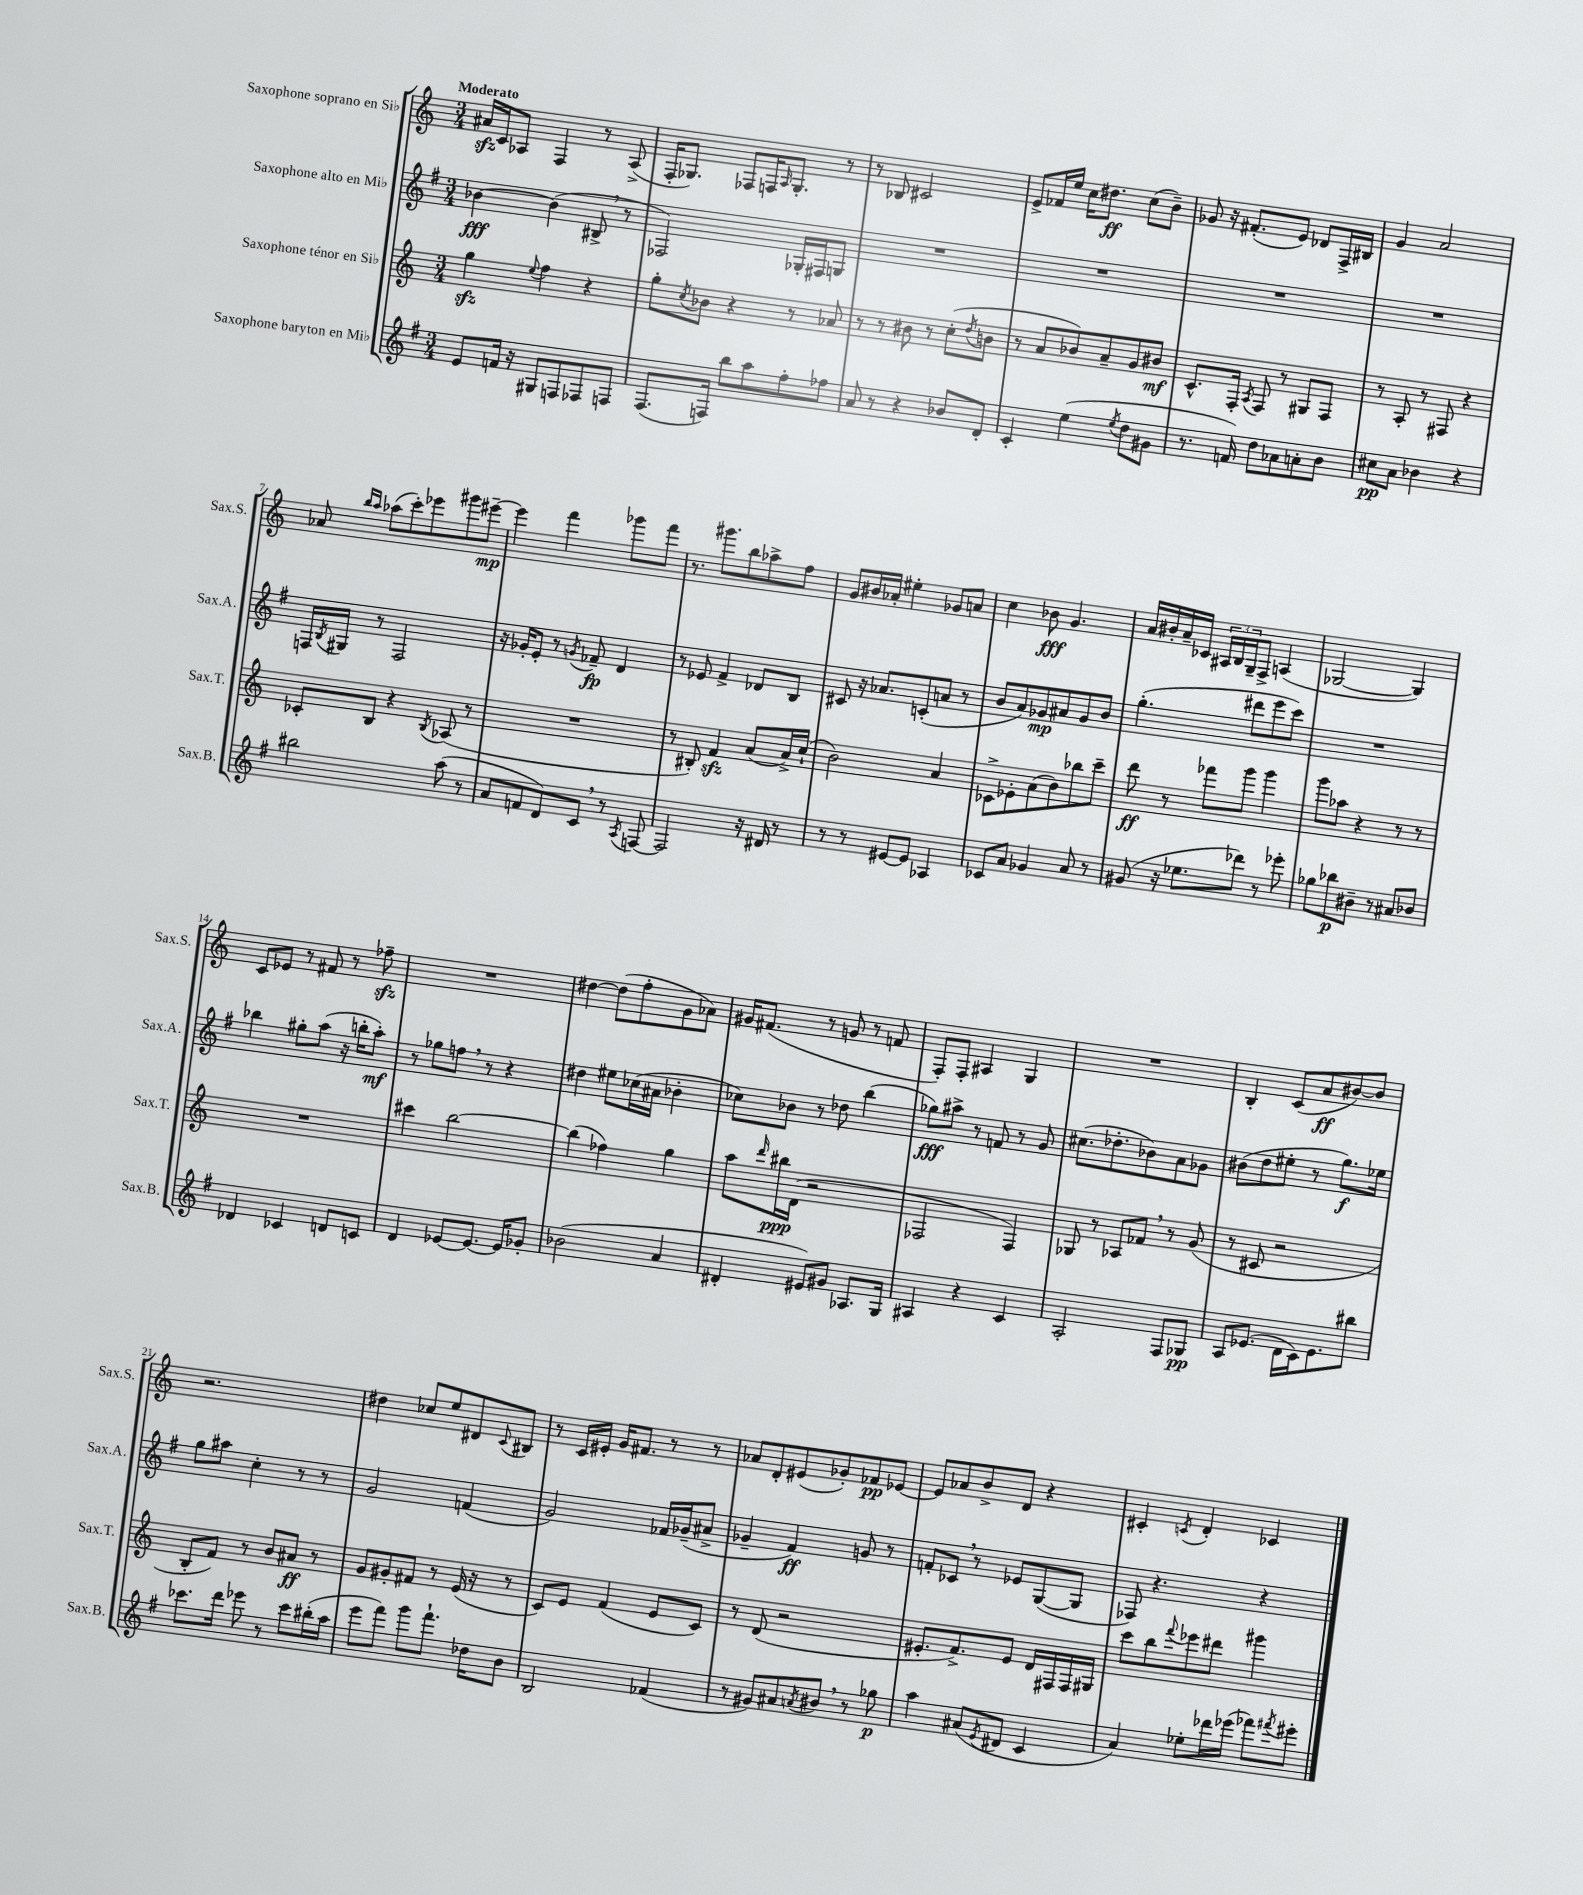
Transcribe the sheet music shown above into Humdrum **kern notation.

**kern	**kern	**kern	**kern
*staff4	*staff3	*staff2	*staff1
*clefG2	*clefG2	*clefG2	*clefG2
*k[f#]	*k[]	*k[f#]	*k[]
*M3/4	*M3/4	*M3/4	*M3/4
8e	4gg	[4b-	16a#
.	.	.	16c
16f	.	.	8A-
16r	.	.	.
.	8qqee	.	.
8G#	4ff	(4b-]	4F
8F	.	.	.
8F-	4r	8B#^	8r
8F	.	8r	(8A-^
=	=	=	=
(8.F#	8gg'	2F-)	16F'
.	.	.	8.G-)
.	8qcc	.	.
.	8b-	.	.
16F)	.	.	.
8bb	4r	.	8F-
8aa	.	.	16F
.	.	.	16qqA
.	.	.	8.G-'
8ff#'	8r	16G-'	.
.	.	16F#	.
8ff-	8a-	8G	8r
=	=	=	=
8a	8r	2.r	8r
8r	8r	.	8B-
4r	8b#	.	2c#
.	8r	.	.
8b-	(8cc'	.	.
.	8qdd	.	.
8d'	8b	.	.
=	=	=	=
4c'	8r	2.r	8e^
.	8a	.	16f-
.	.	.	16ee
(4ee	8b-)	.	16cc
.	.	.	8.dd#
.	8a~	.	.
8qee	.	.	.
8dd	8g	.	(8cc
8g#	8b#	.	8b~)
=	=	=	=
8.r	8.c^^	2.r	8g-
.	.	.	16r
16f)	16F'	.	(8.f#'
.	8qA	.	.
8dd	8F	.	.
8a-	8r	.	8e)
8a'	8G#	.	8d-
8b	8F	.	16F^
.	.	.	16B#
=	=	=	=
8cc#	8r	2.r	4g
8a	8A'	.	.
4b-	8r	.	2a
.	8F#	.	.
4r	4r	.	.
=	=	=	=
2bb#	8c-'	16F	8a-
.	.	8qB	.
.	.	16G#	.
.	.	.	16qqbb
.	.	.	16qqaa
.	8B	8r	(8aa-
.	4r	2F	8ccc')
.	.	.	8eee-
.	8qB	.	.
(8aa	(8A-	.	8ggg#
8r	8r	.	[8eee#~
=	=	=	=
8a	2.r	16r	4eee#]
.	.	16g-'	.
8f	.	8e'	.
8d)	.	8r	4fff
.	.	8qg	.
8c	.	8f-~	.
8r	.	4d	8ggg-
8qA	.	.	.
[8F	.	.	8fff
=	=	=	=
2F]	8r	8r	8.r
.	8B#')	8e-	.
.	.	.	8.ggg#
.	4f	4f#^	.
.	.	.	8bb
16r	(8a	8d-	8aa-^
16d#	.	.	.
8r	16a^)	8B	8ff
.	(16cc`	.	.
=	=	=	=
8r	2b)	8c#	8g
8r	.	16r	16b#
.	.	8.a-	16a-'
[8e#	.	.	4ee#'
8e#]	.	(8c'	.
4A-	4a	8a	8g-
.	.	8r	8a
=	=	=	=
8c-	8c-^	8b	4cc
8a	8e-'	8a)	.
4g-	(8a	8g-	8b-
.	8b)	8a#	4.g
8a	8bb-	8g-	.
8r	8ccc~	8b	.
=	=	=	=
(8g#	8ddd	(4.gg'	16a
.	.	.	16b#'
16r	8r	.	16a~
8.ee-	.	.	16c-
.	8fff-	.	24A#
.	.	.	24B
.	.	.	24G~
8ddd-)	8ggg	8ddd#	8F^
8r	4ggg	8eee	(4A
8eee-'	.	8ccc)	.
=	=	=	=
8gg-	8ggg	2.r	[2G-
8bb-	8aa-	.	.
8b#~	4r	.	.
8r	.	.	.
8a#	8r	.	4G-])
8b-	8r	.	.
=	=	=	=
4d-	2.r	4bb-	8c
.	.	.	8e-
4c-	.	8gg#'	8r
.	.	(8aa	8f#
8d	.	16r	8r
.	.	16bb'	.
8c	.	8aa')	8ff-~
=	=	=	=
4d	4ccc#	8r	2.r
.	.	8gg-	.
[8e-	[2bb	8ff	.
8.e-_	.	8r	.
.	.	4r	.
16e-]	.	.	.
8g-'	.	.	.
=	=	=	=
(2b-	(4bb]	4dd#	[4dd#
.	4ff-)	8ee#	(8dd#]
.	.	(16cc-	8ff'
.	.	16a#	.
4a	4gg	4b-'	8g
.	.	.	8a-)
=	=	=	=
4d#'	8aa	8cc-)	16g#
.	.	.	(8.f#
.	16qqddd	.	.
.	16bb#	8b-	.
.	(16d	.	.
8e#)	2r	8r	8r
8g#	.	8dd-	8g
8.A-	.	(4bb	8r
.	.	.	8f
16G	.	.	.
=	=	=	=
4A#	2F-	8gg-)	8F')
.	.	8aa#^	8F'
4r	.	8r	4A#
.	.	8f	.
4c	4F-)	8r	4G
.	.	8g	.
=	=	=	=
2A'	8G-	(8.cc#	2.r
.	8r	.	.
.	.	8.dd-'	.
.	8A-	.	.
.	8f-	8b-)	.
8F#	8r	8a	.
8G-	(8g	8g-	.
=	=	=	=
8A	8r	(8b#	4B'
(8.e-	8c#	8dd	.
.	2r	8ee#'	(8c
16d	.	.	.
16c)	.	8r	8a
8.e-	.	.	.
.	.	8.gg)	[8b#)
8bb#	.	.	8b#]
.	.	16ee-	.
=	=	=	=
8.ccc-	8B'	8gg	2.r
.	8f)	8aa#	.
16ddd	.	.	.
8eee-	8r	4cc'	.
8r	8b	.	.
8ccc-	8a#	8r	.
(16bb#'	8r	8r	.
16aa	.	.	.
=	=	=	=
8eee	8g	2g	4dd#
8fff#)	8g#'	.	.
8ggg	8f#	.	8cc-
8.fff#`	8r	.	8ee
.	(16e	(4f	8d#
16dd-	16r	.	.
.	.	.	8qqc
8b	8r	.	8B#
=	=	=	=
2B	8c)	2g)	8r
.	8e	.	16c
.	.	.	16e#'
.	(4f	.	16g
.	.	.	8.f#
(4f-	8e	16f-	8r
.	.	(16g-~	.
.	8c)	8a#^	8r
=	=	=	=
8r	8r	4g-~	8a-
8g#)	(8d	.	8d'
8a#	2r	4f#)	(8e#
8qa	.	.	.
8b#	.	.	8g-')
8r	.	8g	8f-
8gg-	.	8r	[8e-
=	=	=	=
4aa	8.e#'	8f'	8e-]
.	.	8c-	8a-
.	8.f^)	.	.
(8a#	.	8r	8b^
8qe	.	.	.
8d#	8e#	8e-	8d
4c	16d	([8G	4r
.	16F#	.	.
.	16F#	8G]	.
.	16G#	.	.
=	=	=	=
4a)	8ccc	8F-)	4c#'
.	8bb	4.r	.
.	8qqfff	.	8qc
8ee-'	8eee-	.	4d'
16ddd-	8ddd#	.	.
(16eee-	.	.	.
8fff-)	4ggg#	4r	4c-
8qfff#	.	.	.
8eee#'	.	.	.
==	==	==	==
*-	*-	*-	*-
